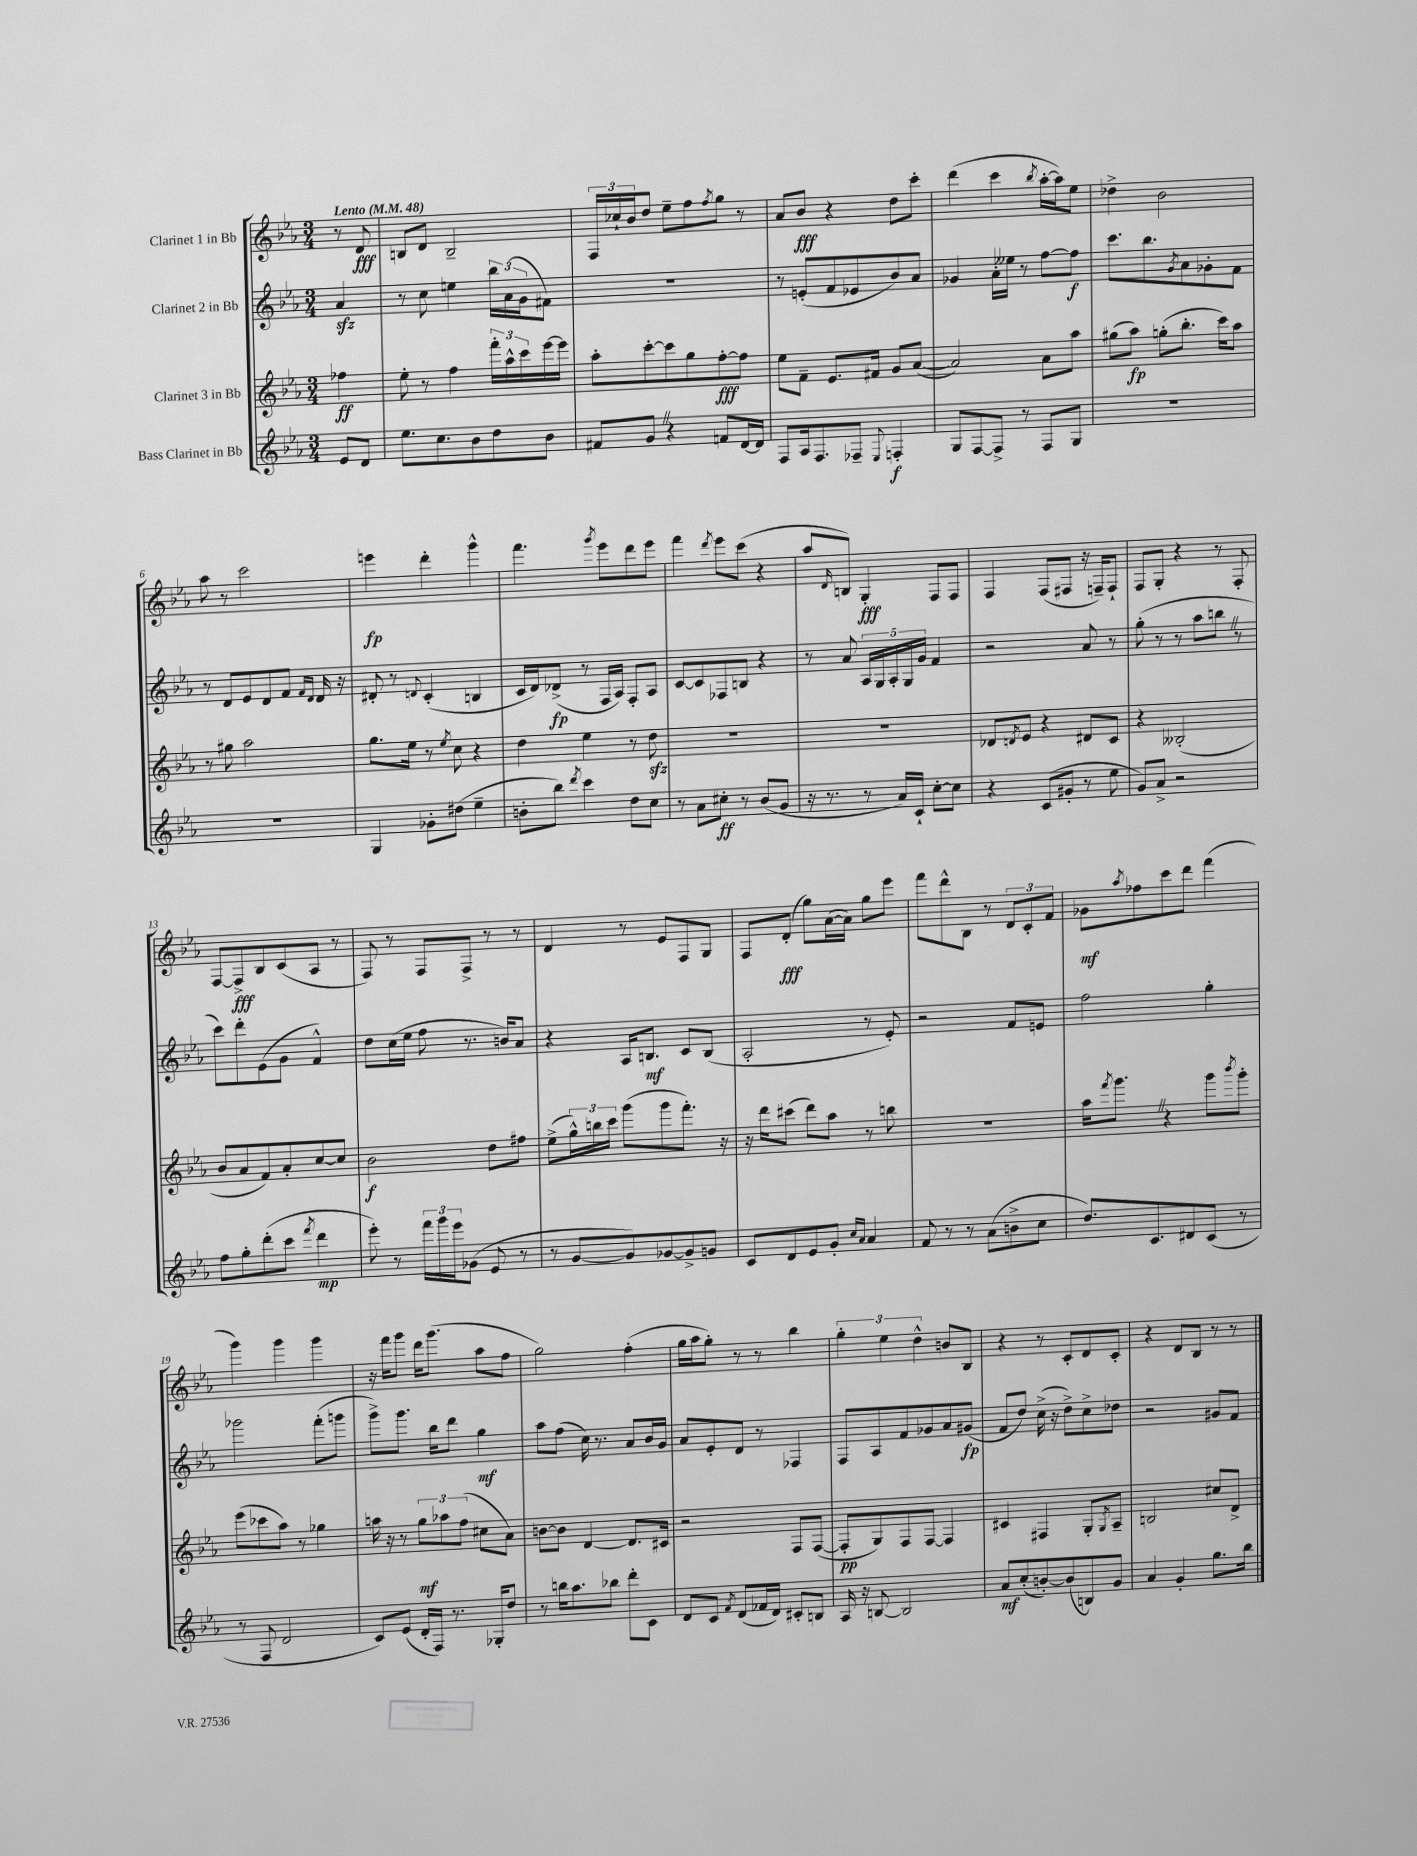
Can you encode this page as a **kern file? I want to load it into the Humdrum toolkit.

**kern	**dynam	**kern	**dynam	**kern	**dynam	**kern	**dynam
*part4	*part4	*part3	*part3	*part2	*part2	*part1	*part1
*staff4	*staff4	*staff3	*staff3	*staff2	*staff2	*staff1	*staff1
*I"Bass Clarinet in Bb	*	*I"Clarinet 3 in Bb	*	*I"Clarinet 2 in Bb	*	*I"Clarinet 1 in Bb	*
*clefG2	*	*clefG2	*	*clefG2	*	*clefG2	*
*k[b-e-a-]	*	*k[b-e-a-]	*	*k[b-e-a-]	*	*k[b-e-a-]	*
*M3/4	*	*M3/4	*	*M3/4	*	*M3/4	*
*MM48	*	*MM48	*	*MM48	*	*MM48	*
=	=	=	=	=	=	=	=
!	!	!	!	!	!	!LO:TX:a:B:t=Lento	!
8e-/L	.	4ff-X\	ff	4a-zz/	.	8r	.
8d/J	.	.	.	.	.	8d/	fff
=1	=1	=1	=1	=1	=1	=1	=1
8.ee-\L	.	8ee-'\	.	8r	.	8Bn/L	.
.	.	8r	.	8cc\	.	8d/J	.
8.cc\	.	.	.	.	.	.	.
.	.	4ff\	.	4een\	.	2B~/	.
8b-\	.	.	.	.	.	.	.
8dd\	.	24fff'\LL	.	24bb-\LL	.	.	.
.	.	24aa-^^\	.	(24a-\	.	.	.
.	.	24ccc\	.	24g\J	.	.	.
8b-\J	.	[16eee-\	.	8f#X\J)	.	.	.
.	.	16eee-\JJ]	.	.	.	.	.
=2	=2	=2	=2	=2	=2	=2	=2
8f#X/L	.	8aa-'\L	.	2.r	.	24F/LL	.
.	.	.	.	.	.	24cc-X`/	.
.	.	.	.	.	.	24b-/J	.
8gZ/J	.	[8ccc'\	.	.	.	8dd/J	.
4r	.	8ccc\]	.	.	.	8ee-~\L	.
.	.	8gg\	.	.	.	8ff\	.
.	.	.	.	.	.	8qff/	.
8fn/L	.	[8ff'\	fff	.	.	8gg\J	.
[16d/L	.	8ff\J]	.	.	.	8r	.
16d/JJ]	.	.	.	.	.	.	.
=3	=3	=3	=3	=3	=3	=3	=3
8F/L	.	8ee-\L	.	8r	.	8a-/L	.
16A-/k	.	8f~\J	.	(8en'/L	.	8b-/J	fff
8.F/	.	.	.	.	.	.	.
.	.	8.e-/L	.	8f/	.	4r	.
8F-X~/J	.	.	.	8e-X/	.	.	.
.	.	16f#X/Jk	.	.	.	.	.
8qqE-/	.	.	.	.	.	.	.
4Fn'/	f	8g/L	.	8b-/)	.	8dd\L	.
.	.	([8a-/J	.	8a-/J	.	8ccc'\J	.
=4	=4	=4	=4	=4	=4	=4	=4
8G/L	.	2a-/])	.	4g-X/	.	(4ddd\	.
[8F/	.	.	.	.	.	.	.
8F^/J]	.	.	.	16a-'\LL	.	4ccc\	.
.	.	.	.	16ee--X\JJ	.	.	.
8r	.	.	.	8r	.	.	.
.	.	.	.	.	.	8qbb-/	.
8F/L	.	8a-\L	.	[8ff\L	.	[16aa-'\LL	.
.	.	.	.	.	.	16aa-\J])	.
8G/J	.	8aa-\J	.	8ff\J]	f	8ee-\J	.
=5	=5	=5	=5	=5	=5	=5	=5
2.r	.	(8gg#X\L	.	8.ccc\L	.	4dd-X^\	.
.	.	8aa-\J)	fp	.	.	.	.
.	.	.	.	8.bb-\	.	.	.
.	.	(8ggn'\L	.	.	.	2b-\	.
.	.	.	.	8qg/	.	.	.
.	.	8.bb-'\J	.	8a-\	.	.	.
.	.	.	.	8g-X'\	.	.	.
.	.	16ccc\KL)	.	.	.	.	.
.	.	8aa-\J	.	8f\J	.	.	.
!!LO:LB:g=z
=6	=6	=6	=6	=6	=6	=6	=6
2.r	.	8r	.	8r	.	8aa-\	.
.	.	8gg#X\	.	8d/L	.	8r	.
.	.	2aa-\	.	8e-/	.	2ccc\	.
.	.	.	.	8d/	.	.	.
.	.	.	.	8f/J	.	.	.
.	.	.	.	16qqf/LL	.	.	.
.	.	.	.	16qqd/JJ	.	.	.
.	.	.	.	16d/	.	.	.
.	.	.	.	16r	.	.	.
=7	=7	=7	=7	=7	=7	=7	=7
4G/	.	8.gg\L	.	8d#X'/	.	4eeen\	fp
.	.	.	.	8r	.	.	.
.	.	16ee-\Jk	.	.	.	.	.
.	.	.	.	8qqdn/	.	.	.
8g-X'\L	.	8r	.	(4c'/	.	4ddd'\	.
.	.	8qee-/	.	.	.	.	.
(8dd#X\J	.	8cc\	.	.	.	.	.
4ee-~\	.	4r	.	4Bn/	.	4ggg^^\	.
=8	=8	=8	=8	=8	=8	=8	=8
8bn'\L	.	4dd\	.	16c/LL	.	4.fff\	.
.	.	.	.	16d/J)	.	.	.
8bb-\J)	.	.	.	(8d-X^/J	fp	.	.
8qddd/	.	.	.	.	.	.	.
4ccc\	.	4ee-\	.	8r	.	.	.
.	.	.	.	.	.	8qggg/	.
.	.	.	.	16F/LL	.	8eee-\L	.
.	.	.	.	16A-/JJ)	.	.	.
8dd\L	.	8r	.	8F'/L	.	8ddd\	.
8cc\J	.	8ddzz\	.	8A-/J	.	8eee-\J	.
=9	=9	=9	=9	=9	=9	=9	=9
8r	.	2.r	.	[8c/L	.	4fff\	.
8a-\L	.	.	.	8c/]	.	.	.
.	.	.	.	.	.	8qddd/	.
8cc#X'\J	ff	.	.	8F-X/	.	8eee-\L	.
8r	.	.	.	8Bn/J	.	(8ccc\J	.
(8b-/L	.	.	.	4r	.	4r	.
8g/J	.	.	.	.	.	.	.
=10	=10	=10	=10	=10	=10	=10	=10
16r	.	2.r	.	8r	.	8aa-/L	.
8.r	.	.	.	.	.	.	.
.	.	.	.	.	.	16qqd/	.
.	.	.	.	8a-/	.	8Bn/J)	.
8r	.	.	.	20A-/LL	.	4G'/	fff
.	.	.	.	20G/	.	.	.
.	.	.	.	20A-'/	.	.	.
16a-/LL)	.	.	.	.	.	.	.
.	.	.	.	20G/	.	.	.
16c`/JJ	.	.	.	.	.	.	.
.	.	.	.	20g/JJ	.	.	.
[8cc'\L	.	.	.	4f/	.	8F/L	.
8cc\J]	.	.	.	.	.	8F/J	.
=11	=11	=11	=11	=11	=11	=11	=11
4r	.	8d-X/L	.	2r	.	4F/	.
.	.	8qdn/	.	.	.	.	.
.	.	8e-/J	.	.	.	.	.
(8c/L	.	4r	.	.	.	(8F/L	.
8g#X'/J	.	.	.	.	.	8F#X/J	.
8r	.	8d#X/L	.	8a-/	.	16r	.
.	.	.	.	.	.	16Fn~/KL)	.
8ee-\	.	8c/J	.	8r	.	8F`/J	.
=12	=12	=12	=12	=12	=12	=12	=12
8g/L)	.	4r	.	(8gg'\	.	8F/L	.
8a-^/J	.	.	.	8r	.	8G'/J	.
2r	.	(2B--X'/	.	8r	.	4r	.
.	.	.	.	8aa-\L	.	.	.
.	.	.	.	8bbnZ\J	.	8r	.
.	.	.	.	8r	.	8F'/	.
!!LO:LB:g=z
=13	=13	=13	=13	=13	=13	=13	=13
8ff\L	.	8b-/L	.	8ccc\L)	.	[8F/L	.
8gg'\	.	8a-/	.	8ddd'\	.	8F^/]	fff
(8ddd'\	.	8f/)	.	(8e-\	.	8B-/	.
8ccc\J	.	8a-'/	.	8g\J	.	(8c/	.
8qfff/	.	.	.	.	.	.	.
4ddd\	mp	[8cc/	.	4f^^/)	.	8A-/J	.
.	.	8cc/J]	.	.	.	8r	.
=14	=14	=14	=14	=14	=14	=14	=14
8eee-'\)	.	2b-\	f	8dd\L	.	8F/)	.
8r	.	.	.	(16cc\L	.	8r	.
.	.	.	.	16ee-\JJ	.	.	.
24fff\LL	.	.	.	8ff\	.	8F/L	.
24ggg\	.	.	.	.	.	.	.
24eee-\J	.	.	.	.	.	.	.
(8g-X\J	.	.	.	8.r	.	8F^/J	.
8e-/	.	8dd\L	.	.	.	8r	.
.	.	.	.	16bn/KL)	.	.	.
8r	.	8ff#X\J	.	8a-/J	.	8r	.
=15	=15	=15	=15	=15	=15	=15	=15
8r	.	(8ee-^\L	.	4r	.	4d/	.
[8g/L	.	24gg^^\L)	.	.	.	.	.
.	.	24bbn\	.	.	.	.	.
.	.	24ccc\JJ	.	.	.	.	.
8g/])	.	(8ggg\L	.	16A-/KL	.	8r	.
.	.	.	.	8.Bn/J	mf	.	.
[8g-X/	.	8ggg\	.	.	.	8e-/L	.
8g-^/]	.	8.fff'\J)	.	8c/L	.	8F/	.
8gn/J	.	.	.	(8B/J	.	8G/J	.
.	.	16r	.	.	.	.	.
=16	=16	=16	=16	=16	=16	=16	=16
8c/L	.	16r	.	2A-'/	.	8F/L	.
.	.	16ddd\KL	.	.	.	.	.
8d/	.	(8ccc#X\J	.	.	.	(8d'/J	fff
8e-/	.	8ddd\L)	.	.	.	8gg\L)	.
8g'/J	.	8aa-\J	.	.	.	([16a-\L	.
.	.	.	.	.	.	16a-\JJ])	.
16qqcc/LL	.	.	.	.	.	.	.
16qqa-/JJ	.	.	.	.	.	.	.
4a-/	.	8r	.	8r	.	8gg\L	.
.	.	8bbn\	.	8e-'/)	.	8eee-\J	.
=17	=17	=17	=17	=17	=17	=17	=17
8f/	.	2.r	.	2r	.	8fff\L	.
8r	.	.	.	.	.	8ddd^^\	.
8r	.	.	.	.	.	8B-\J	.
(8a-\L	.	.	.	.	.	8r	.
8bn^\	.	.	.	8f/L	.	12d/L	.
.	.	.	.	.	.	12c'/	.
8cc\J	.	.	.	8en/J	.	.	.
.	.	.	.	.	.	12f/J	.
=18	=18	=18	=18	=18	=18	=18	=18
8.dd/L)	.	16aa-\KL	.	2ff\	.	8g-X\L	mf
.	.	8qfff/	.	.	.	.	.
.	.	8.gggZ\J	.	.	.	.	.
.	.	.	.	.	.	8qaa-/	.
.	.	.	.	.	.	8ff-X\	.
8.c/	.	.	.	.	.	.	.
.	.	4r	.	.	.	8ccc\	.
8d#X/	.	.	.	.	.	8ddd\J	.
(8c/J	.	8ggg\L	.	4gg'\	.	(4fff\	.
.	.	8qbbb-/	.	.	.	.	.
8r	.	8ggg'\J	.	.	.	.	.
!!LO:LB:g=z
=19	=19	=19	=19	=19	=19	=19	=19
8r	.	(8eee-\L	.	2ggg-X\	.	4ggg\)	.
8F/	.	8ccc-X\	.	.	.	.	.
2d/	.	8aa-\J)	.	.	.	4ggg\	.
.	.	8r	.	.	.	.	.
.	.	4gg-X\	.	(8fff'\L	.	4ggg\	.
.	.	.	.	8gggn\J	.	.	.
=20	=20	=20	=20	=20	=20	=20	=20
8c/L)	.	16aan\	.	8ggg^\L)	.	16r	.
.	.	16r	.	.	.	16fff\KL	.
(8e-/J	.	8r	.	8.ggg\J	.	8ggg\J	.
16d'/LL	.	12gg\L	mf	.	.	16ddd\KL	.
16F/JJ)	.	.	.	16bb-\KL	.	(8.ggg\J	.
.	.	12aa-X\	.	.	.	.	.
8.r	.	.	.	8ddd\J	.	.	.
.	.	(12ff\J	.	.	.	.	.
.	.	8cc#X\L	.	4gg\	mf	8aa-\L	.
16G-X'/KL	.	.	.	.	.	.	.
8dd/J	.	8a-\J)	.	.	.	8ff\J	.
=21	=21	=21	=21	=21	=21	=21	=21
8r	.	[8bn\L	.	8aa-\L	.	2gg\)	.
16bbn\KL	.	8b\J]	.	(8ff\J	.	.	.
8.aa-\	.	.	.	.	.	.	.
.	.	[4d/	.	16cc\)	.	.	.
.	.	.	.	8.r	.	.	.
8bb-X\J	.	.	.	.	.	.	.
8ddd'\L	.	8.d/L]	.	8a-/L	.	(4ff'\	.
8c\J	.	.	.	16b-/L	.	.	.
.	.	16c#X/Jk	.	16g/JJ	.	.	.
=22	=22	=22	=22	=22	=22	=22	=22
8d/L	.	2r	.	8a-/L	.	16gg\LL	.
.	.	.	.	.	.	16aa-\J	.
8c/J	.	.	.	8e-'/	.	8gg'\J)	.
8qf/	.	.	.	.	.	.	.
(8d/L	.	.	.	8d/J	.	8r	.
16f-X/L	.	.	.	8r	.	8r	.
16d/JJ)	.	.	.	.	.	.	.
8c#X'/L	.	8F/L	.	4F-X/	.	4bb-\	.
8Bn/J	.	([8F/J	.	.	.	.	.
=23	=23	=23	=23	=23	=23	=23	=23
16A-/	.	8F'/L]	pp	8F/L	.	6gg'\	.
16r	.	.	.	.	.	.	.
[8Bn/	.	8G/)	.	8A-/	.	.	.
.	.	.	.	.	.	6ee-\	.
2B/]	.	8F/	.	8f/	.	.	.
.	.	.	.	.	.	6dd^^\	.
.	.	[8F/J	.	8g-X/	.	.	.
.	.	4F/]	.	8a-/	.	8bn/L	.
.	.	.	.	(8g#X/J	fp	8B-/J	.
=24	=24	=24	=24	=24	=24	=24	=24
8a-/L	mf	4c#X/	.	8f/L	.	4r	.
(8cc'/	.	.	.	8dd/J)	.	.	.
[8bn'/)	.	4F#X/	.	(16cc^\	.	8r	.
.	.	.	.	16r	.	.	.
(8b/]	.	.	.	8dd^\L)	.	8c'/L	.
8Bn/)	.	8G'/L	.	8cc^\	.	8d/	.
.	.	8qG/	.	.	.	.	.
8g/J	.	8A-~/J	.	8dd-X\J	.	8c'/J	.
=25	=25	=25	=25	=25	=25	=25	=25
4a-/	.	2Bn/	.	2r	.	4r	.
4g'/	.	.	.	.	.	8d/L	.
.	.	.	.	.	.	8B-/J	.
8.gg\L	.	8cc#X/L	.	8g#X/L	.	8r	.
.	.	8d^/J	.	8f/J	.	8r	.
16bb-\Jk	.	.	.	.	.	.	.
==	==	==	==	==	==	==	==
*-	*-	*-	*-	*-	*-	*-	*-
